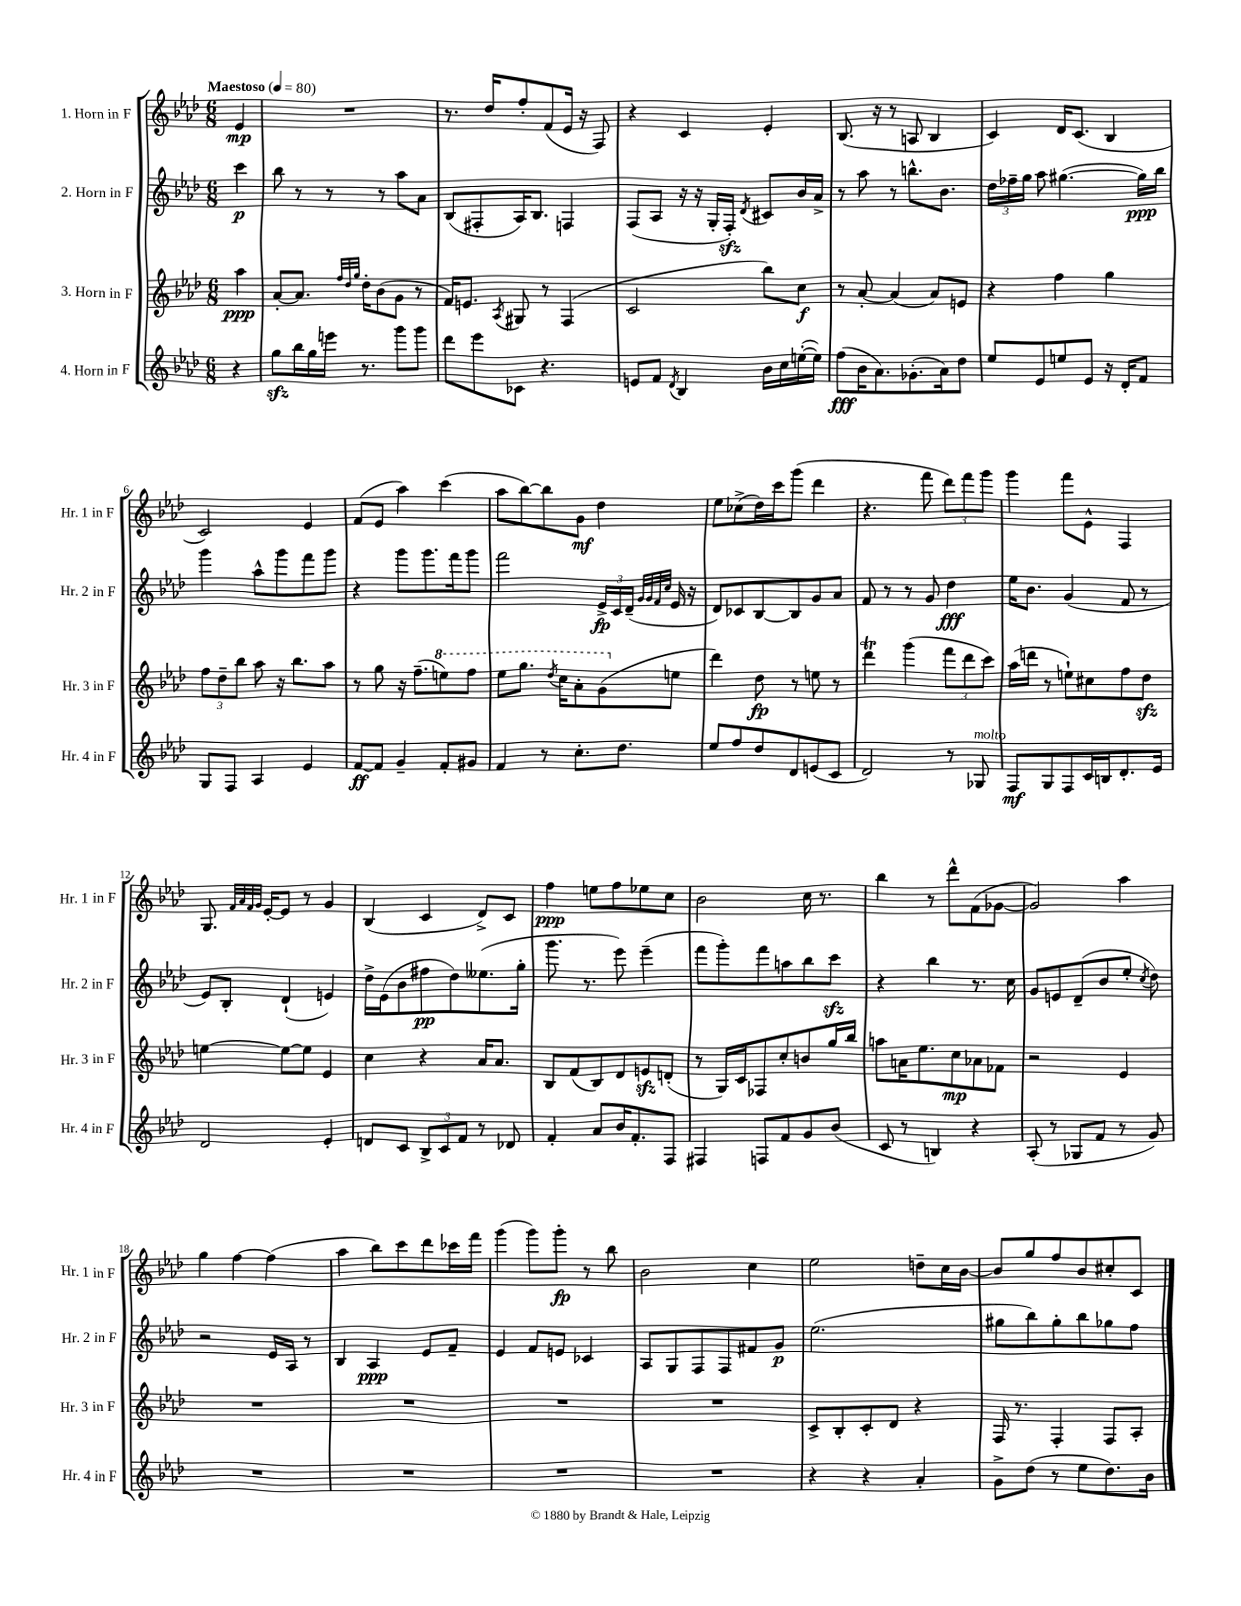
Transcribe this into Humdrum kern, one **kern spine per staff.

**kern	**kern	**kern	**kern
*staff4	*staff3	*staff2	*staff1
*clefG2	*clefG2	*clefG2	*clefG2
*k[b-e-a-d-]	*k[b-e-a-d-]	*k[b-e-a-d-]	*k[b-e-a-d-]
*M6/8	*M6/8	*M6/8	*M6/8
*MM80	*MM80	*MM80	*MM80
4r	4aa-	4ccc	4e-
=	=	=	=
8gg	[8a-'	8bb-	2.r
16bb-	8.a-]	8r	.
16gg	.	.	.
16eee	.	8r	.
.	32qqff	.	.
.	32qqdd-	.	.
.	32qqgg	.	.
8.r	16dd-'	.	.
.	(8b-	8r	.
8ggg	8g	8aa-	.
8ggg	8r	8a-	.
=	=	=	=
8ddd-	16f)	(8B-	8.r
.	8.e	.	.
8eee-	.	8F#'	.
.	.	.	16dd-
.	8qA-	.	.
8c-	8G#	16A-)	8ff'
.	.	8.B-	.
4.r	8r	.	(8f
.	(4F	4F	16e-
.	.	.	16r
.	.	.	8F)
=	=	=	=
8e	2c	(8F	4r
8f	.	8A-	.
8qd-	.	.	.
4B-	.	16r	4c
.	.	16r	.
.	.	16G'	.
.	.	16F')	.
.	.	8qd-	.
16b-	8bb-)	8c#	4e-'
16cc	.	.	.
([16ee'	8cc	16b-	.
16ee])	.	16a-^	.
=	=	=	=
(8ff	8r	8r	(8.B-
16b-	[8a-'	8aa-	.
8.a-)	.	.	16r
.	(4a-]	8r	8r
(8.g-'	.	8.bb^^	8A
.	8a-)	.	4B-
16a-)	.	8.b-	.
8dd-	8e	.	.
=	=	=	=
8ee-	4r	24dd-	4c)
.	.	24ff-~	.
.	.	24gg	.
8e-	.	8aa-	.
8ee	4ff	([4.gg#	16d-
.	.	.	(8.c
8e-	.	.	.
16r	4gg	.	4B-
16d-'	.	.	.
8f	.	16gg#])	.
.	.	16bb-	.
=	=	=	=
8G	12ff	4ggg	2c)
.	12dd-~	.	.
8F	.	.	.
.	12bb-	.	.
4A-	8aa-	8aa-^^	.
.	16r	8ggg	.
.	8.bb-	.	.
4e-	.	8fff	4e-
.	8aa-	8ggg	.
=	=	=	=
[8f	8r	4r	(8f
8f]	8gg	.	8e-
4g~	16r	8ggg	4aa-)
.	(8.ff~	.	.
.	.	8.ggg	.
8f'	8eee)	.	(4ccc
.	.	16fff	.
8g#	8fff	8ggg	.
=	=	=	=
4f	8eee-	2fff	8aa-
.	8.ggg	.	[8bb-)
8r	.	.	8bb-]
.	8qddd-	.	.
.	16ccc	.	.
8.cc'	8aa-'	.	8g
.	(8gg	24e-^	4dd-
.	.	24c	.
8.dd-	.	.	.
.	.	(24d-~	.
.	.	32qqg	.
.	.	32qqg	.
.	.	32qqf	.
.	.	32qqcc	.
.	8ee	16e-	.
.	.	16r	.
=	=	=	=
8ee-	4ddd-)	8d-)	8ee-
8ff	.	8c-	(8cc-^
8dd-	8dd-	[8B-	16dd-)
.	.	.	16ccc
8d-	8r	8B-]	(8ggg
(8e	8ee	8g	4ddd-
8c	8r	8a-	.
=	=	=	=
2d-)	4ddd-	8f	4.r
.	.	8r	.
.	(4ggg	8r	.
.	.	8g	8fff
8r	12fff	4dd-	12ddd-)
.	12ddd-	.	12fff
8G-	.	.	.
.	12ccc)	.	12ggg
=	=	=	=
8F	(16aa-	16ee-	4ggg
.	16ddd	8.b-	.
8G	8r	.	.
8F	8ee`)	(4g	8fff
16c	8cc#	.	8e-^^
16B	.	.	.
8.d-'	8ff	8f	4F
.	8dd-	8r	.
16e-	.	.	.
=	=	=	=
2d-	[4ee	8e-)	8.G
.	.	8B-'	.
.	.	.	32qqf
.	.	.	32qqa-
.	.	.	32qqf
.	.	.	32qqg
.	.	.	[16e-'
.	8ee_	(4d-`	8e-]
.	8ee]	.	8r
4e-'	4e-	4e)	4g
=	=	=	=
8d	4cc	16dd-^	(4B-
.	.	(16e-	.
8c	.	8b-	.
12B-^	4r	8ff#	4c
12c	.	.	.
.	.	8dd-)	.
12f	.	.	.
8r	16a-	(8.ee--	8d-^)
.	8.a-	.	.
8d-	.	.	8c
.	.	16gg'	.
=	=	=	=
4f'	8B-	8.ggg	4ff
.	(8f	.	.
.	.	8.r	.
8a-	8B-)	.	8ee
16b-	8d-	8eee-)	8ff
8.f'	.	.	.
.	8e	(4eee-~	8ee-
8F	(8d'	.	8cc
=	=	=	=
4F#	8r	8fff	2b-
.	16G)	8ggg')	.
.	16c	.	.
8F	8F-	8fff	.
8f	8cc'	8aa	.
8g	8b	8bb-	16cc
.	.	.	8.r
(8b-	16gg	8ccc	.
.	16bb-	.	.
=	=	=	=
8c	8aa	4r	4bb-
8r	16a	.	.
.	8.ee-	.	.
4B)	.	4bb-	8r
.	8cc	.	8ddd-^^
4r	8a-	8.r	(8f
.	8f-	.	[8g-
.	.	16cc	.
=	=	=	=
(8A-'	2r	8g	2g-])
8r	.	8e	.
8G-	.	(8d-~	.
8f	.	8b-	.
8r	4e-	8ee-'	4aa-
.	.	8qcc	.
8g)	.	8dd-)	.
=	=	=	=
2.r	2.r	2r	4gg
.	.	.	[4ff
.	.	16e-	(4ff]
.	.	16A-	.
.	.	8r	.
=	=	=	=
2.r	2.r	4B-	4aa-
.	.	4A-	8bb-)
.	.	.	8ccc
.	.	8e-	8ddd-
.	.	8f~	16ccc-
.	.	.	16fff
=	=	=	=
2.r	2.r	4e-	(4ggg
.	.	8f	8ggg)
.	.	8e	8ggg'
.	.	4c-	8r
.	.	.	8bb-
=	=	=	=
2.r	2.r	8A-	2b-
.	.	8G	.
.	.	8F	.
.	.	8F	.
.	.	8f#	4cc
.	.	8g	.
=	=	=	=
4r	8c^	(2.ee-	2ee-
.	8B-'	.	.
4r	8c'	.	.
.	8d-	.	.
4a-'	4r	.	8dd~
.	.	.	16cc
.	.	.	[16b-
=	=	=	=
8g^	16F	8gg#	8b-]
.	8.r	.	.
(8dd-	.	8bb-)	8gg
8r	4F'	8gg#'	8ff
8ee-	.	8bb-	8b-
8.dd-)	8F	8gg-	8cc#'
.	8A-'	8ff	8c
16b-	.	.	.
==	==	==	==
*-	*-	*-	*-
